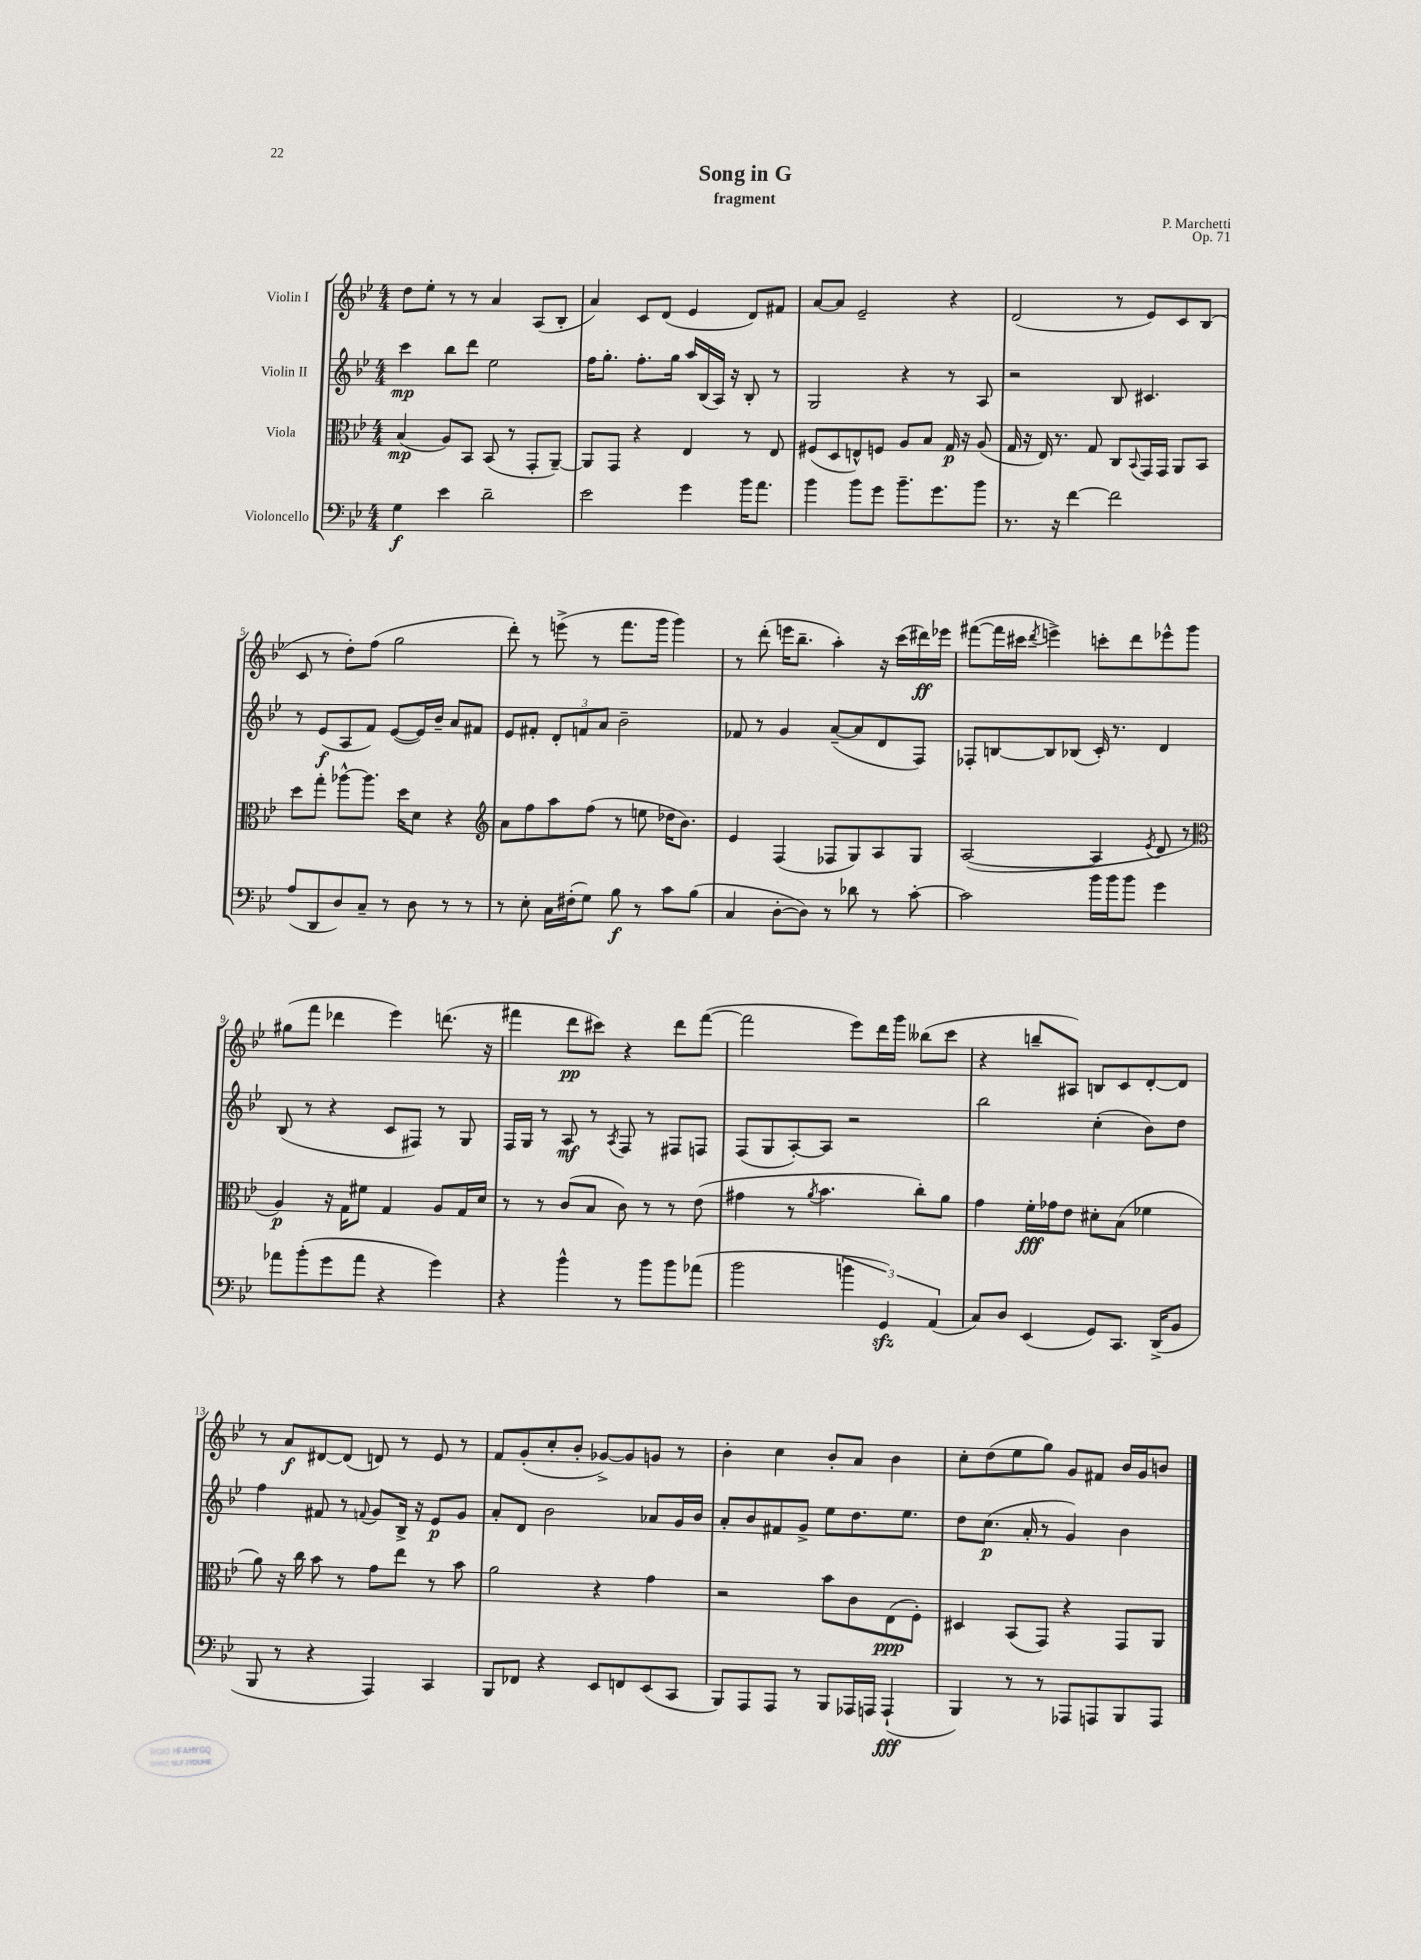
\header { title = "Song in G" composer = "P. Marchetti" subtitle = "fragment" opus = "Op. 71" }
<<
\new StaffGroup <<
\new Staff = "s0" \with { instrumentName = "Violin I" } {
    \clef treble \key bes \major \numericTimeSignature \time 4/4
    d''8 ees''8-. r8 r8 a'4 a8( bes8-. |
    a'4) c'8 d'8( ees'4 d'8) fis'8 |
    a'8~ a'8 ees'2-- r4 |
    d'2( r8 ees'8) c'8 bes8( |
    c'8 r8 d''8-.) f''8( g''2 |
    d'''8-.) r8 e'''8->( r8 f'''8. g'''16 g'''4) |
    r8 d'''8-.( e'''16 bes''8.-- a''4-.) r16 c'''16( dis'''16\ff) ees'''16 |
    fis'''8~( fis'''16 cis'''16 \acciaccatura { d'''8 } e'''4->) c'''8-. d'''8 ees'''8-^ g'''8 |
    gis''8( f'''8 des'''4 ees'''4) d'''8.( r16 |
    fis'''4 d'''8\pp cis'''8) r4 d'''8 fis'''8~( |
    fis'''2 ees'''8) d'''16 g'''16 beses''8( c'''8 |
    r4 b''8-- ais8) b8 c'8 d'8~-. d'8 |
    r8 a'8\f dis'8~ dis'8( d'8) r8 ees'8 r8 |
    f'8 g'8-.( c''8-. bes'8-. ges'8~->) ges'8 g'8 r8 |
    bes'4-. c''4 bes'8-. a'8 bes'4 |
    c''8-. d''8( ees''8 g''8) g'8 fis'8 bes'16 g'16 b'8 \bar "|." |
}
\new Staff = "s1" \with { instrumentName = "Violin II" } {
    \clef treble \key bes \major \numericTimeSignature \time 4/4
    c'''4\mp bes''8 d'''8 ees''2 |
    f''16 g''8.-. f''8.-. g''16 a''16 bes16( a16) r16 bes8-. r8 |
    g2 r4 r8 a8 |
    r2 bes8 cis'4. |
    r8 ees'8\f( a8 f'8) ees'8~( ees'16) bes'16-- a'8 fis'8 |
    ees'8 fis'8-. \tuplet 3/2 { d'8-. f'8 a'8 } bes'2-- |
    fes'8 r8 g'4 a'8~--( a'8 d'8 f8) |
    fes8-. b8~ b8 bes8( c'16-.) r8. d'4 |
    bes8( r8 r4 c'8 fis8) r8 g8 |
    f16 g16 r8 a8\mf r8 \acciaccatura { a8 } f8 r8 fis8 f8 |
    f8( g8 a8~-.) a8 r2 |
    bes''2 c''4-.( bes'8) d''8 |
    f''4 fis'8 r8 \appoggiatura { f'8 } g'8 bes16-> r16 ees'8\p g'8 |
    a'8-. d'8 bes'2 aes'8 g'16 bes'16 |
    a'8-. bes'8 fis'8 g'8-> ees''8 d''8. ees''8. |
    d''8 c''8.\p( a'16-. r8 g'4) bes'4 \bar "|." |
}
\new Staff = "s2" \with { instrumentName = "Viola" } {
    \clef alto \key bes \major \numericTimeSignature \time 4/4
    bes4\mp( a8) bes,8 bes,8( r8 g,8-. a,8~--) |
    a,8 g,8 r4 ees4 r8 ees8 |
    fis8( d8 e8-^) f8 a8 bes8 g16\p r16 a8( |
    g16 r16 ees16) r8. g8 c8 \appoggiatura { bes,8 } g,16 g,16 a,8 bes,8 |
    d''8 g''8-. aes''8~-^ aes''8. d''16 d'8 r4 |
    \clef treble a'8 f''8 a''8 f''8( r8 e''8 des''16 bes'8.) |
    ees'4 f4( fes8 g8) a8 g8 |
    a2~( a4 \acciaccatura { ees'8 } d'8 r8 |
    \clef alto a4\p) r16 g16 fis'8 g4 a8 g16 d'16 |
    r8 r8 c'8( bes8 c'8) r8 r8 ees'8( |
    gis'4 r8 \acciaccatura { a'8 } bes'4. c''8-.) a'8 |
    g'4 f'16-.\fff ges'16 ees'8 dis'8-. bes8( fes'4 |
    a'8) r16 c''16 bes'8 r8 g'8 ees''8 r8 bes'8 |
    a'2 r4 g'4 |
    r2 bes'8 c'8 ees8\ppp( f8-.) |
    dis4 bes,8( g,8) r4 g,8 a,8 \bar "|." |
}
\new Staff = "s3" \with { instrumentName = "Violoncello" } {
    \clef bass \key bes \major \numericTimeSignature \time 4/4
    g4\f ees'4 d'2-- |
    ees'2 g'4 bes'16 a'8. |
    bes'4 bes'8 g'8 bes'8.-- g'8. bes'8 |
    r8. r16 f'4~ f'2 |
    a8( d,8 d8) c8-- r8 d8 r8 r8 |
    r8 ees8-. c16 fis16-.( g8) bes8\f r8 c'8 bes8( |
    c4 d8~-. d8) r8 des'8 r8 c'8~-. |
    c'2 bes'16 bes'16 bes'8 g'4 |
    aes'8 bes'8-.( g'8 aes'8 r4 g'4) |
    r4 bes'4-^ r8 bes'8 bes'8 aes'8( |
    bes'2 \tuplet 3/2 { b'4 g,4\sfz) a,4( } |
    c8) d8 ees,4( g,8) c,8. d,16->( bes,8 |
    bes,,8 r8 r4 a,,4) c,4 |
    bes,,8 fes,8 r4 ees,8 f,8 ees,8( c,8 |
    bes,,8) a,,8 a,,8 r8 bes,,8 aes,,16 a,,16 a,,4-!\fff( |
    bes,,4) r8 r8 aes,,8 a,,8 bes,,8 a,,8 \bar "|." |
}
>>
>>
